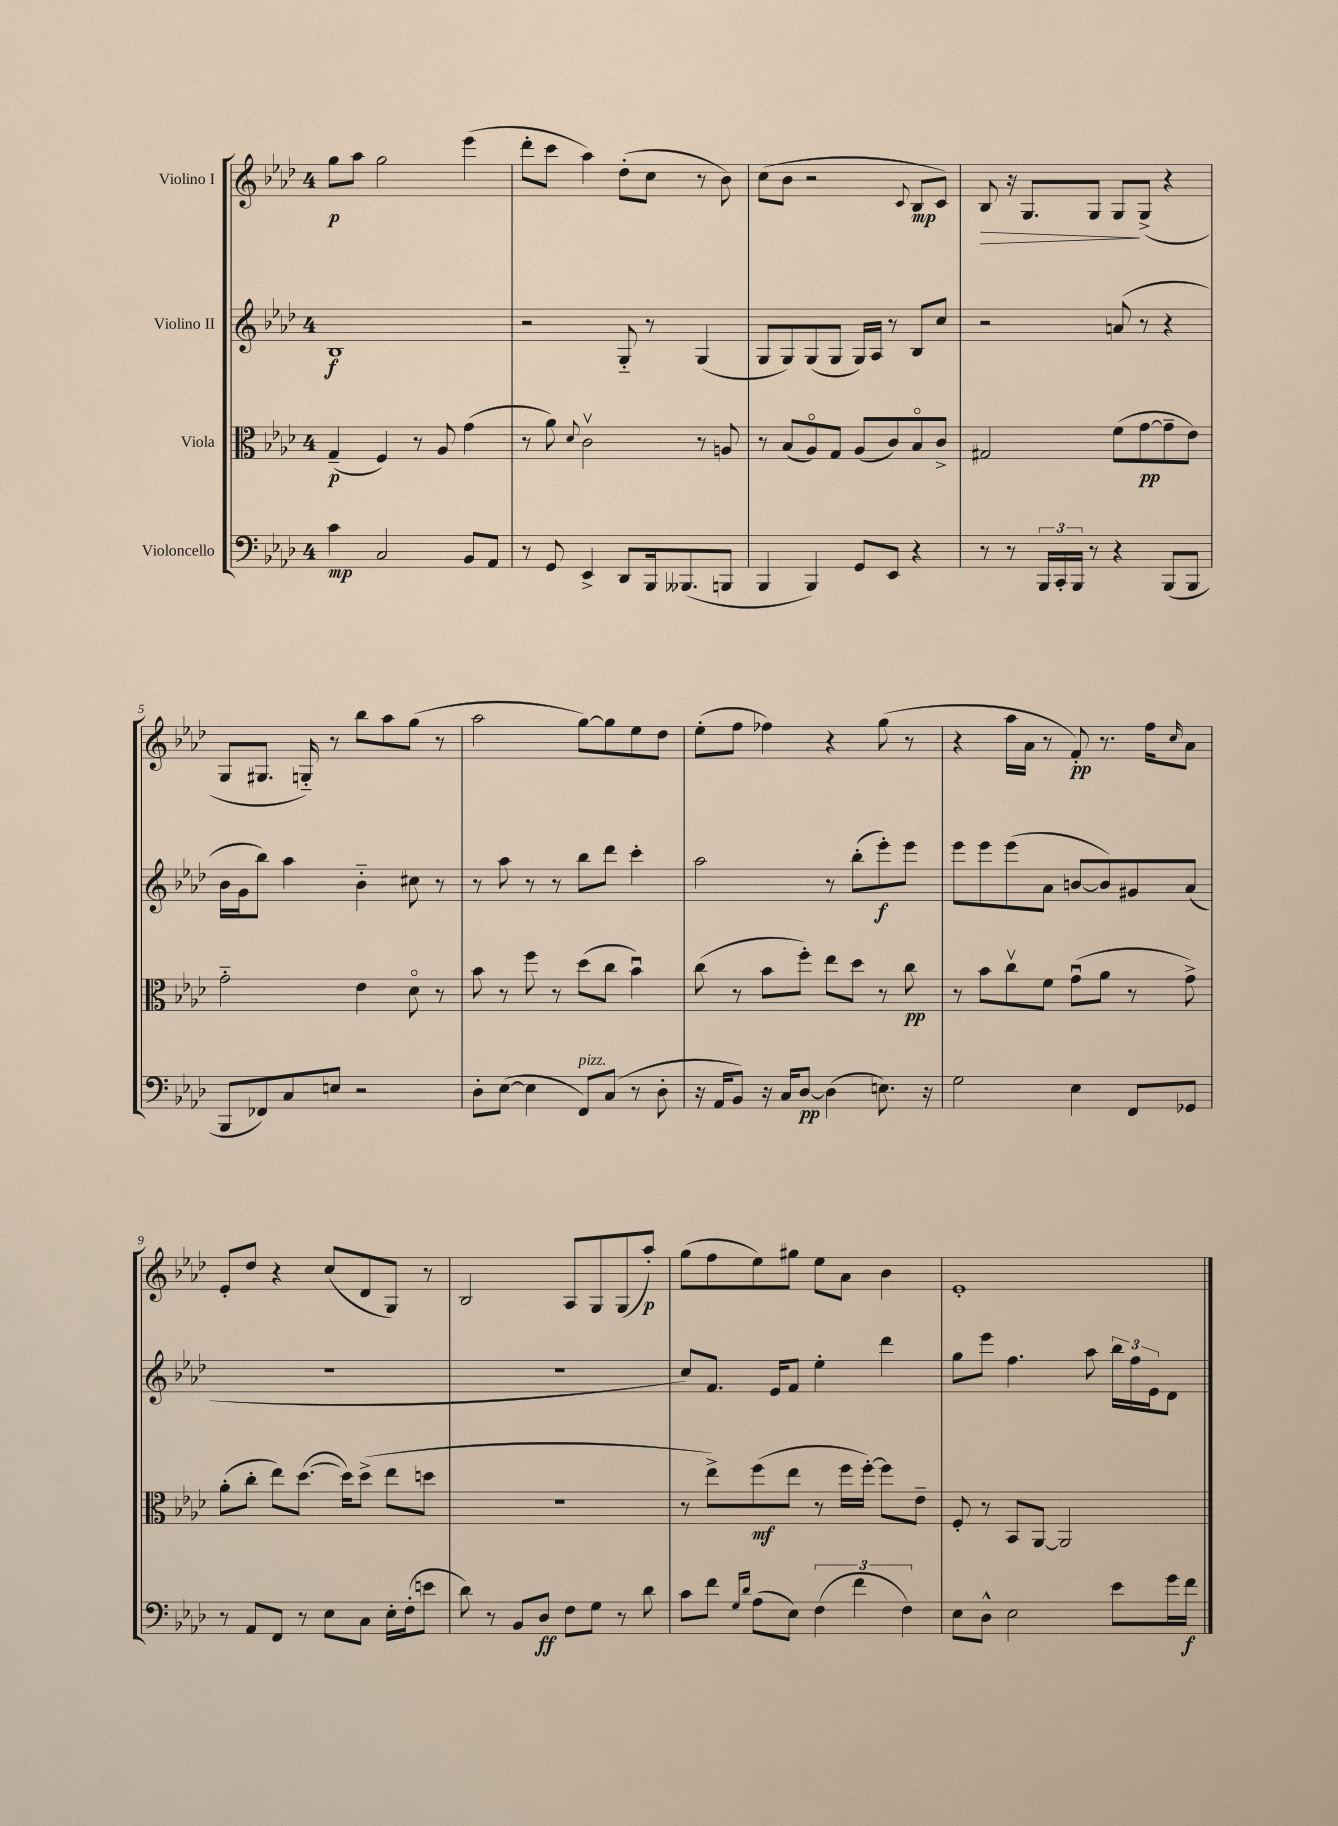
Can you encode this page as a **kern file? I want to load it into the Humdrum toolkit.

**kern	**kern	**kern	**kern
*staff4	*staff3	*staff2	*staff1
*clefF4	*clefC3	*clefG2	*clefG2
*k[b-e-a-d-]	*k[b-e-a-d-]	*k[b-e-a-d-]	*k[b-e-a-d-]
*M4/4	*M4/4	*M4/4	*M4/4
4c	(4G~	1B-	8gg
.	.	.	8aa-
2C	4F)	.	2gg
.	8r	.	.
.	8A-	.	.
8BB-	(4g	.	(4eee-
8AA-	.	.	.
=	=	=	=
8r	8r	2r	8ddd-'
8GG	8a-)	.	8ccc
.	8qqd-	.	.
4EE-^	2cv	.	4aa-)
8DD-	.	8G'~	(8dd-'
16BBB-	.	8r	8cc
(8.BBB--	.	.	.
.	8r	(4G	8r
8BBB	8A	.	8b-)
=	=	=	=
4BBB-	8r	8G	(8cc
.	(8B-	8G)	8b-
4BBB-)	8A-o)	(8G	2r
.	8G	8G	.
8GG	(8A-	16G)	.
.	.	16A-	.
8EE-	8c)	8r	.
.	.	.	8qqc
4r	8B-o	8B-	8B-
.	8c^	8cc	8c)
=	=	=	=
8r	2G#	2r	8B-
8r	.	.	16r
.	.	.	8.G
24BBB-	.	.	.
24CC'	.	.	.
24BBB-	.	.	.
8r	.	.	8G
4r	(8f	(8a	8G
.	[8g	8r	(8G^
(8BBB-	8g~]	4r	4r
8BBB-	8e-)	.	.
=	=	=	=
8BBB-	2g'~	16b-	8G
.	.	16g	.
8FF-)	.	8bb-)	8.G#
8C	.	4aa-	.
.	.	.	16G'~)
8E	.	.	8r
2r	4e-	4b-'~	8bb-
.	.	.	8aa-
.	8d-o	8cc#	(8gg
.	8r	8r	8r
=	=	=	=
8D-'	8b-	8r	2aa-
([8E-	8r	8aa-	.
4E-]	8ff	8r	.
.	8r	8r	.
8FF)	(8dd-	8bb-	[8gg)
(8C	8cc	8ddd-	8gg]
8r	4b-u)	4ccc'	8ee-
8D-'	.	.	8dd-
=	=	=	=
16r	(8cc	2aa-	(8ee-'
16AA-	.	.	.
8BB-)	8r	.	8ff
16r	8b-	.	4ff-)
16C	.	.	.
[8D-	8ff')	.	.
(4D-]	8ee-	8r	4r
.	8dd-	(8bb-'	.
8.E)	8r	8eee-')	(8gg
.	8cc	8eee-	8r
16r	.	.	.
=	=	=	=
2G	8r	8eee-	4r
.	8b-	8eee-	.
.	8ccv	(8eee-	16aa-
.	.	.	16a-
.	8f	8a-	8r
4E-	(8gu	[8b	8f')
.	8a-	8b])	8.r
8FF	8r	8g#	.
.	.	.	16ff
.	.	.	16qqcc
8GG-	8g^)	(8a-	8a-
=	=	=	=
8r	(8a-'	1r	8e-'
8AA-	8cc'	.	8dd-
8FF	8ee-)	.	4r
8r	([8.dd-	.	.
8E-	.	.	(8cc
.	16dd-])	.	.
8C	(8dd-^	.	8d-
16E-'	8ee-	.	8G)
(16F'	.	.	.
8e	8dd	.	8r
=	=	=	=
8d-)	1r	1r	2B-
8r	.	.	.
8BB-	.	.	.
8D-	.	.	.
8F	.	.	8A-
8G	.	.	8G
8r	.	.	(8G
8d-	.	.	8aa-')
=	=	=	=
8c	8r	8cc)	(8gg
8f	8ee-^)	8.f	8ff
16qqG	.	.	.
16qqd-	.	.	.
(8A-	(8ff	.	8ee-)
.	.	16e-	.
8E-)	8ee-	8f	8gg#
(6F	8r	4ee-'	8ee-
.	16ff	.	8a-
6f	.	.	.
.	[16ff')	.	.
.	8ff]	4ddd-	4b-
6F)	.	.	.
.	8e-~	.	.
=	=	=	=
8E-	8F'	8gg	1e-'
8D-^^	8r	8eee-	.
2E-	8BB-	4.ff	.
.	[8AA-	.	.
.	2AA-]	.	.
.	.	8aa-	.
8e-	.	24bb-	.
.	.	24ff	.
.	.	24e-	.
16g	.	8d-	.
16f	.	.	.
==	==	==	==
*-	*-	*-	*-
